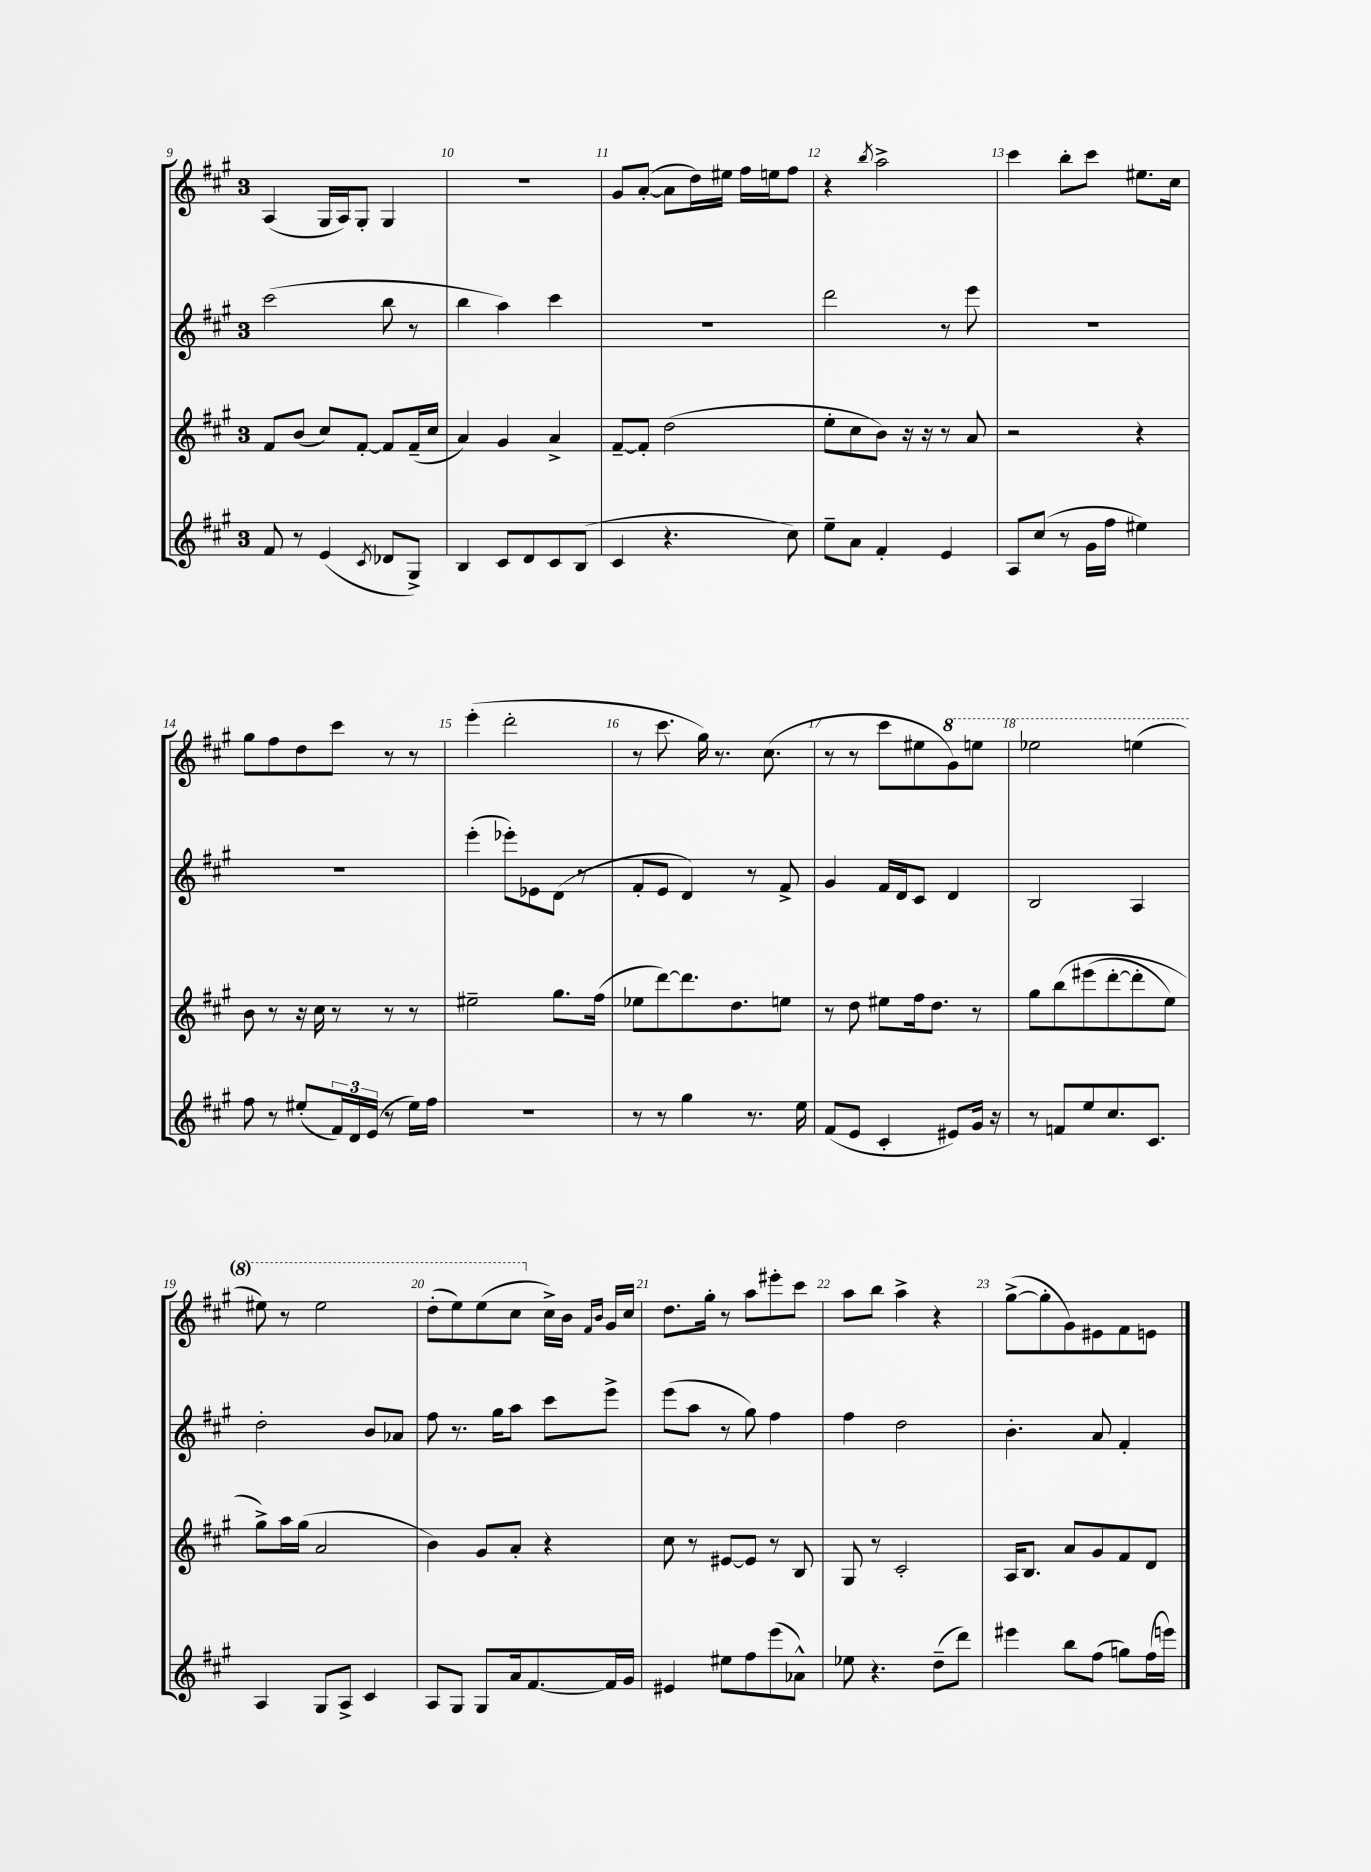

**kern	**kern	**kern	**kern
*staff4	*staff3	*staff2	*staff1
*clefG2	*clefG2	*clefG2	*clefG2
*k[f#c#g#]	*k[f#c#g#]	*k[f#c#g#]	*k[f#c#g#]
*M3/4	*M3/4	*M3/4	*M3/4
8f#	8f#	(2ccc#	(4A
8r	(8b	.	.
(4e	8cc#)	.	16G#
.	.	.	16A)
.	[8f#'	.	8G#'
8qc#	.	.	.
8d-	8f#]	8bb	4G#
8G#^)	(16f#~	8r	.
.	16cc#	.	.
=	=	=	=
4B	4a)	4bb	2.r
8c#	4g#	4aa)	.
8d	.	.	.
8c#	4a^	4ccc#	.
(8B	.	.	.
=	=	=	=
4c#	[8f#~	2.r	8g#
.	8f#']	.	([8a'
4.r	(2dd	.	8a]
.	.	.	16dd)
.	.	.	16ee#
.	.	.	16ff#
.	.	.	16ee
8cc#)	.	.	8ff#
=	=	=	=
8ee~	8ee'	2ddd	4r
8a	8cc#	.	.
.	.	.	8qbb
4f#'	8b)	.	2aa^
.	16r	.	.
.	16r	.	.
4e	8r	8r	.
.	8a	8eee	.
=	=	=	=
8A	2r	2.r	4ccc#
(8cc#	.	.	.
8r	.	.	8bb'
16g#	.	.	8ccc#
16ff#	.	.	.
4ee#)	4r	.	8.ee#
.	.	.	16cc#
=	=	=	=
8ff#	8b	2.r	8gg#
8r	8r	.	8ff#
(8ee#'	16r	.	8dd
.	16cc#	.	.
24f#)	8r	.	8ccc#
24d	.	.	.
(24e	.	.	.
8r	8r	.	8r
16ee#)	8r	.	8r
16ff#	.	.	.
=	=	=	=
2.r	2ee#~	(4eee'	(4eee'
.	.	8eee-')	2ddd'
.	.	8e-	.
.	8.gg#	(8d	.
.	.	8r	.
.	(16ff#	.	.
=	=	=	=
8r	8ee-	8f#'	8r
8r	[8ddd)	8e	8.ccc#
4gg#	8.ddd]	4d)	.
.	.	.	16gg#)
.	.	.	8.r
.	8.dd	.	.
8.r	.	8r	.
.	.	.	(8.cc#
.	8ee	8f#^	.
16ee	.	.	.
=	=	=	=
(8f#	8r	4g#	8r
8e	8dd	.	8r
4c#'	8ee#	16f#	8ccc#
.	.	16d	.
.	16ff#	8c#	8ee#
.	8.dd	.	.
8e#)	.	4d	8gg#)
16g#	8r	.	8eee
16r	.	.	.
=	=	=	=
8r	8gg#	2B	2eee-
8f	&(8bb	.	.
8ee	(8eee#	.	.
8.cc#	[8ddd'	.	.
.	8ddd']	4A	(4eee
8.c#	.	.	.
.	8ee)	.	.
=	=	=	=
4A	8gg#^&)	2dd'	8eee#)
.	16aa	.	8r
.	(16gg#	.	.
8G#	2a	.	2eee#
8A^	.	.	.
4c#	.	8b	.
.	.	8a-	.
=	=	=	=
8A	4b)	8ff#	(8ddd'
8G#	.	8.r	8eee)
8G#	8g#	.	(8eee
.	.	16gg#	.
16a	8a'	8aa	8ccc#
[8.f#	.	.	.
.	4r	8ccc#	16cc#^)
.	.	.	16b
.	.	.	16qqf#
.	.	.	16qqb
16f#]	.	8eee^	16g#
16g#	.	.	16cc#
=	=	=	=
4e#	8cc#	(8eee	8.dd
.	8r	8aa	.
.	.	.	16gg#'
8ee#	[8e#	8r	8r
8ff#	8e#]	8gg#)	8aa
(8eee	8r	4ff#	8eee#'
8a-^^)	8B	.	8ccc#
=	=	=	=
8ee-	8G#	4ff#	8aa
4.r	8r	.	8bb
.	2c#'	2dd	4aa^
(8dd~	.	.	4r
8ddd)	.	.	.
=	=	=	=
4eee#	16A	4.b'	([8gg#^
.	8.B	.	.
.	.	.	8gg#']
8bb	8a	.	8g#)
(8ff#	8g#	8a	8e#
8gg)	8f#	4f#'	8f#
(16ff#	8d	.	8e
16eee)	.	.	.
==	==	==	==
*-	*-	*-	*-
